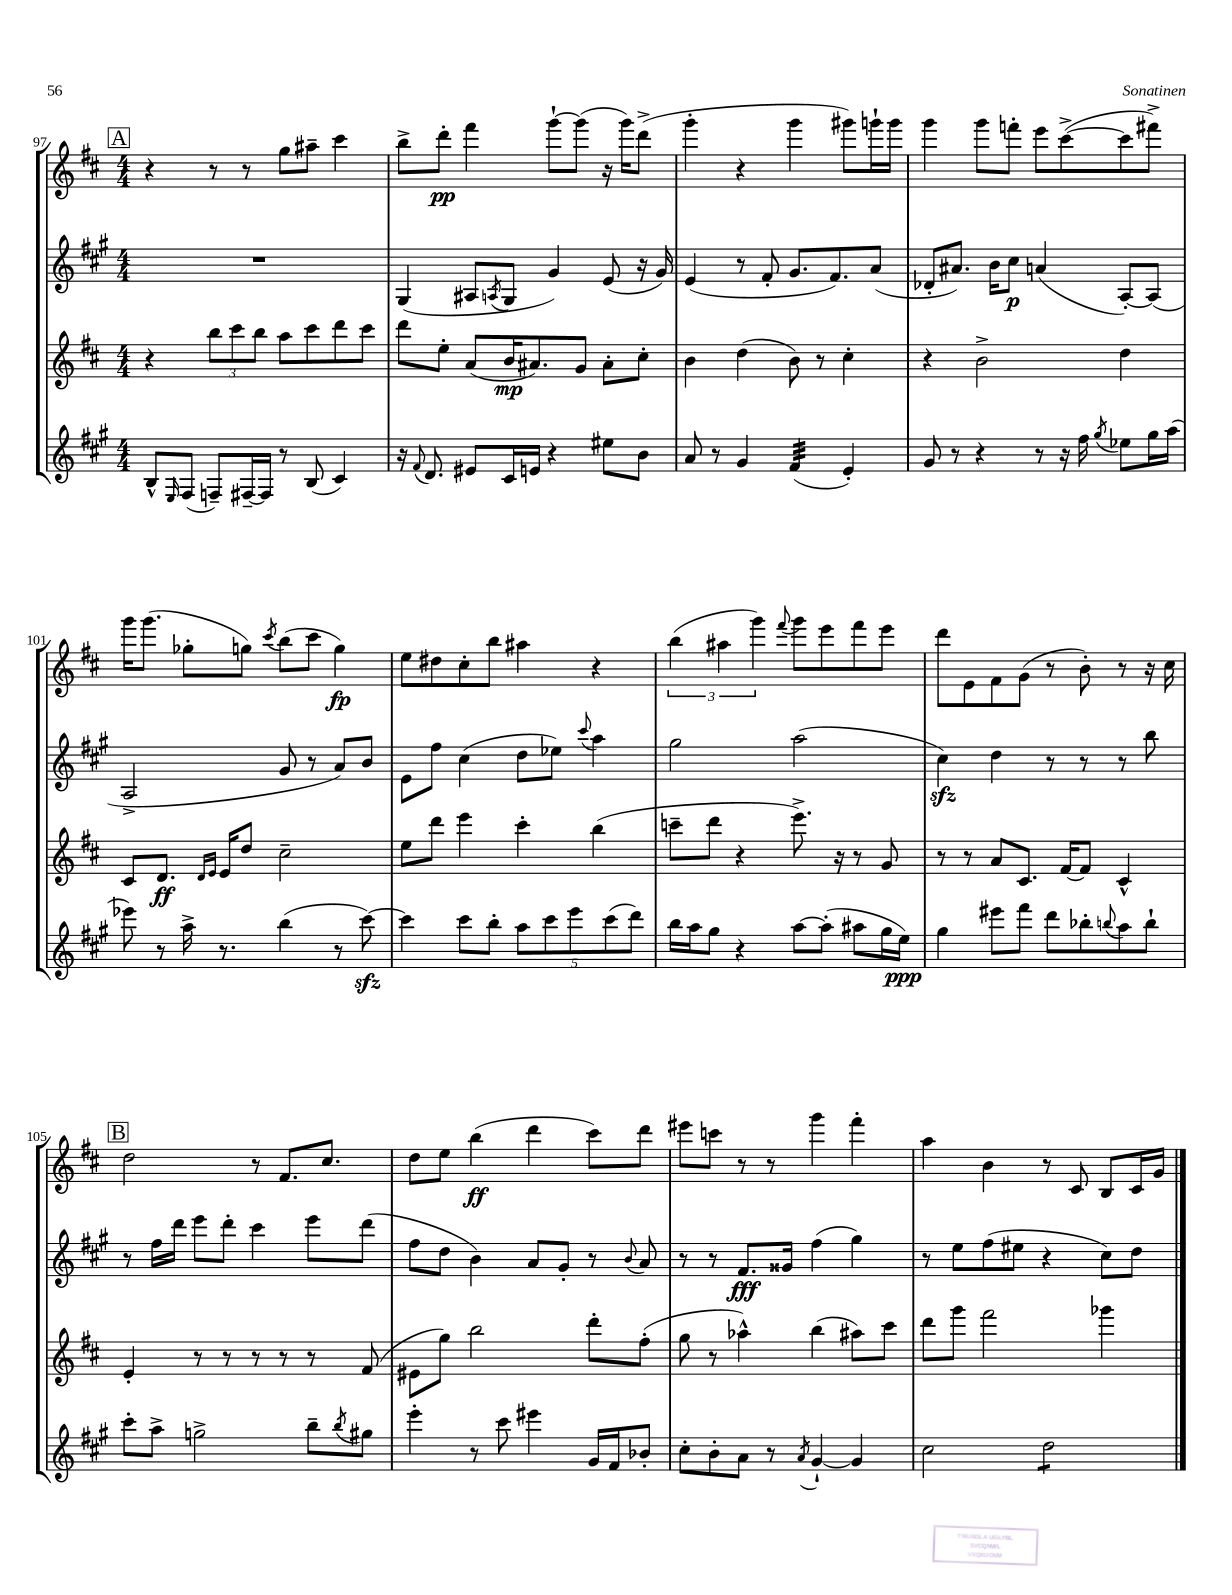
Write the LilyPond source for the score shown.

<<
\new StaffGroup <<
\new Staff = "s0" {
    \clef treble \key d \major \numericTimeSignature \time 4/4
    \mark \markup { \box "A" } r4 r8 r8 g''8 ais''8-- cis'''4 |
    b''8-> d'''8-.\pp fis'''4 g'''8~-! g'''8( r16 g'''16) d'''8->( |
    g'''4-. r4 g'''4 gis'''8) g'''16-! g'''16 |
    g'''4 g'''8 f'''8-. e'''8 cis'''8~->( cis'''8 fis'''8->) |
    g'''16 g'''8.( ges''8-. g''8) \acciaccatura { cis'''8 } b''8( cis'''8 g''4\fp) |
    e''8 dis''8 cis''8-. b''8 ais''4 r4 |
    \tuplet 3/2 { b''4( ais''4 g'''4) } \appoggiatura { fis'''8 } g'''8 e'''8 fis'''8 e'''8 |
    d'''8 e'8 fis'8 g'8( r8 b'8-.) r8 r16 cis''16 |
    \mark \markup { \box "B" } d''2 r8 fis'8. cis''8. |
    d''8 e''8 b''4\ff( d'''4 cis'''8) d'''8 |
    eis'''8 c'''8 r8 r8 g'''4 fis'''4-. |
    a''4 b'4 r8 cis'8 b8 cis'16 g'16 \bar "|." |
}
\new Staff = "s1" {
    \clef treble \key a \major \numericTimeSignature \time 4/4
    \mark \markup { \box "A" } R1 |
    gis4( ais8 \acciaccatura { a8 } gis8 gis'4) e'8( r16 gis'16) |
    e'4( r8 fis'8-. gis'8. fis'8.) a'8( |
    des'8-. ais'8.) b'16 cis''8\p a'4( a8~-.) a8( |
    a2-> gis'8 r8 a'8) b'8 |
    e'8 fis''8 cis''4( d''8 ees''8) \appoggiatura { cis'''8 } a''4 |
    gis''2 a''2( |
    cis''4\sfz) d''4 r8 r8 r8 b''8 |
    \mark \markup { \box "B" } r8 fis''16 d'''16 e'''8 d'''8-. cis'''4 e'''8 d'''8( |
    fis''8 d''8 b'4) a'8 gis'8-. r8 \appoggiatura { b'8 } a'8 |
    r8 r8 fis'8.\fff gisis'16 fis''4( gis''4) |
    r8 e''8 fis''8( eis''8 r4 cis''8) d''8 \bar "|." |
}
\new Staff = "s2" {
    \clef treble \key d \major \numericTimeSignature \time 4/4
    \mark \markup { \box "A" } r4 \tuplet 3/2 { b''8 cis'''8 b''8 } a''8 cis'''8 d'''8 cis'''8 |
    d'''8 e''8-. a'8( b'16\mp ais'8.) g'8 ais'8-. cis''8-. |
    b'4 d''4( b'8) r8 cis''4-. |
    r4 b'2-> d''4 |
    cis'8 d'8.\ff \grace { d'16 e'16 } e'16 d''8 cis''2-- |
    e''8 d'''8 e'''4 cis'''4-. b''4( |
    c'''8-- d'''8 r4 e'''8.->) r16 r8 g'8 |
    r8 r8 a'8 cis'8. fis'16~ fis'8 cis'4-^ |
    \mark \markup { \box "B" } e'4-. r8 r8 r8 r8 r8 fis'8( |
    eis'8 g''8) b''2 d'''8-. fis''8-.( |
    g''8 r8 aes''4-^) b''4( ais''8) cis'''8 |
    d'''8 g'''8 fis'''2 ges'''4 \bar "|." |
}
\new Staff = "s3" {
    \clef treble \key a \major \numericTimeSignature \time 4/4
    \mark \markup { \box "A" } b8-^ \grace { e16 } fis8( f8--) fis16~-- fis16 r8 b8( cis'4) |
    r16 \appoggiatura { fis'8 } d'8. eis'8 cis'16 e'16 r4 eis''8 b'8 |
    a'8 r8 gis'4 fis'4:32( e'4-.) |
    gis'8 r8 r4 r8 r16 fis''16 \acciaccatura { gis''8 } ees''8 gis''16 a''16( |
    ees'''8) r8 a''16-> r8. b''4( r8 cis'''8~\sfz) |
    cis'''4 cis'''8 b''8-. \tuplet 5/4 { a''8 cis'''8 e'''8 cis'''8( d'''8) } |
    b''16 a''16 gis''8 r4 a''8~ a''8-.( ais''8 gis''16 e''16\ppp) |
    gis''4 eis'''8 fis'''8 d'''8 bes''8-. \appoggiatura { b''8 } a''8 b''8-! |
    \mark \markup { \box "B" } cis'''8-. a''8-> g''2-> b''8-- \acciaccatura { b''8 } gis''8 |
    e'''4-. r8 cis'''8 eis'''4 gis'16 fis'16 bes'8-. |
    cis''8-. b'8-. a'8 r8 \acciaccatura { a'8 } gis'4~-! gis'4 |
    cis''2 d''2:8 \bar "|." |
}
>>
>>
\layout { \context { \Score currentBarNumber = #97 } }
